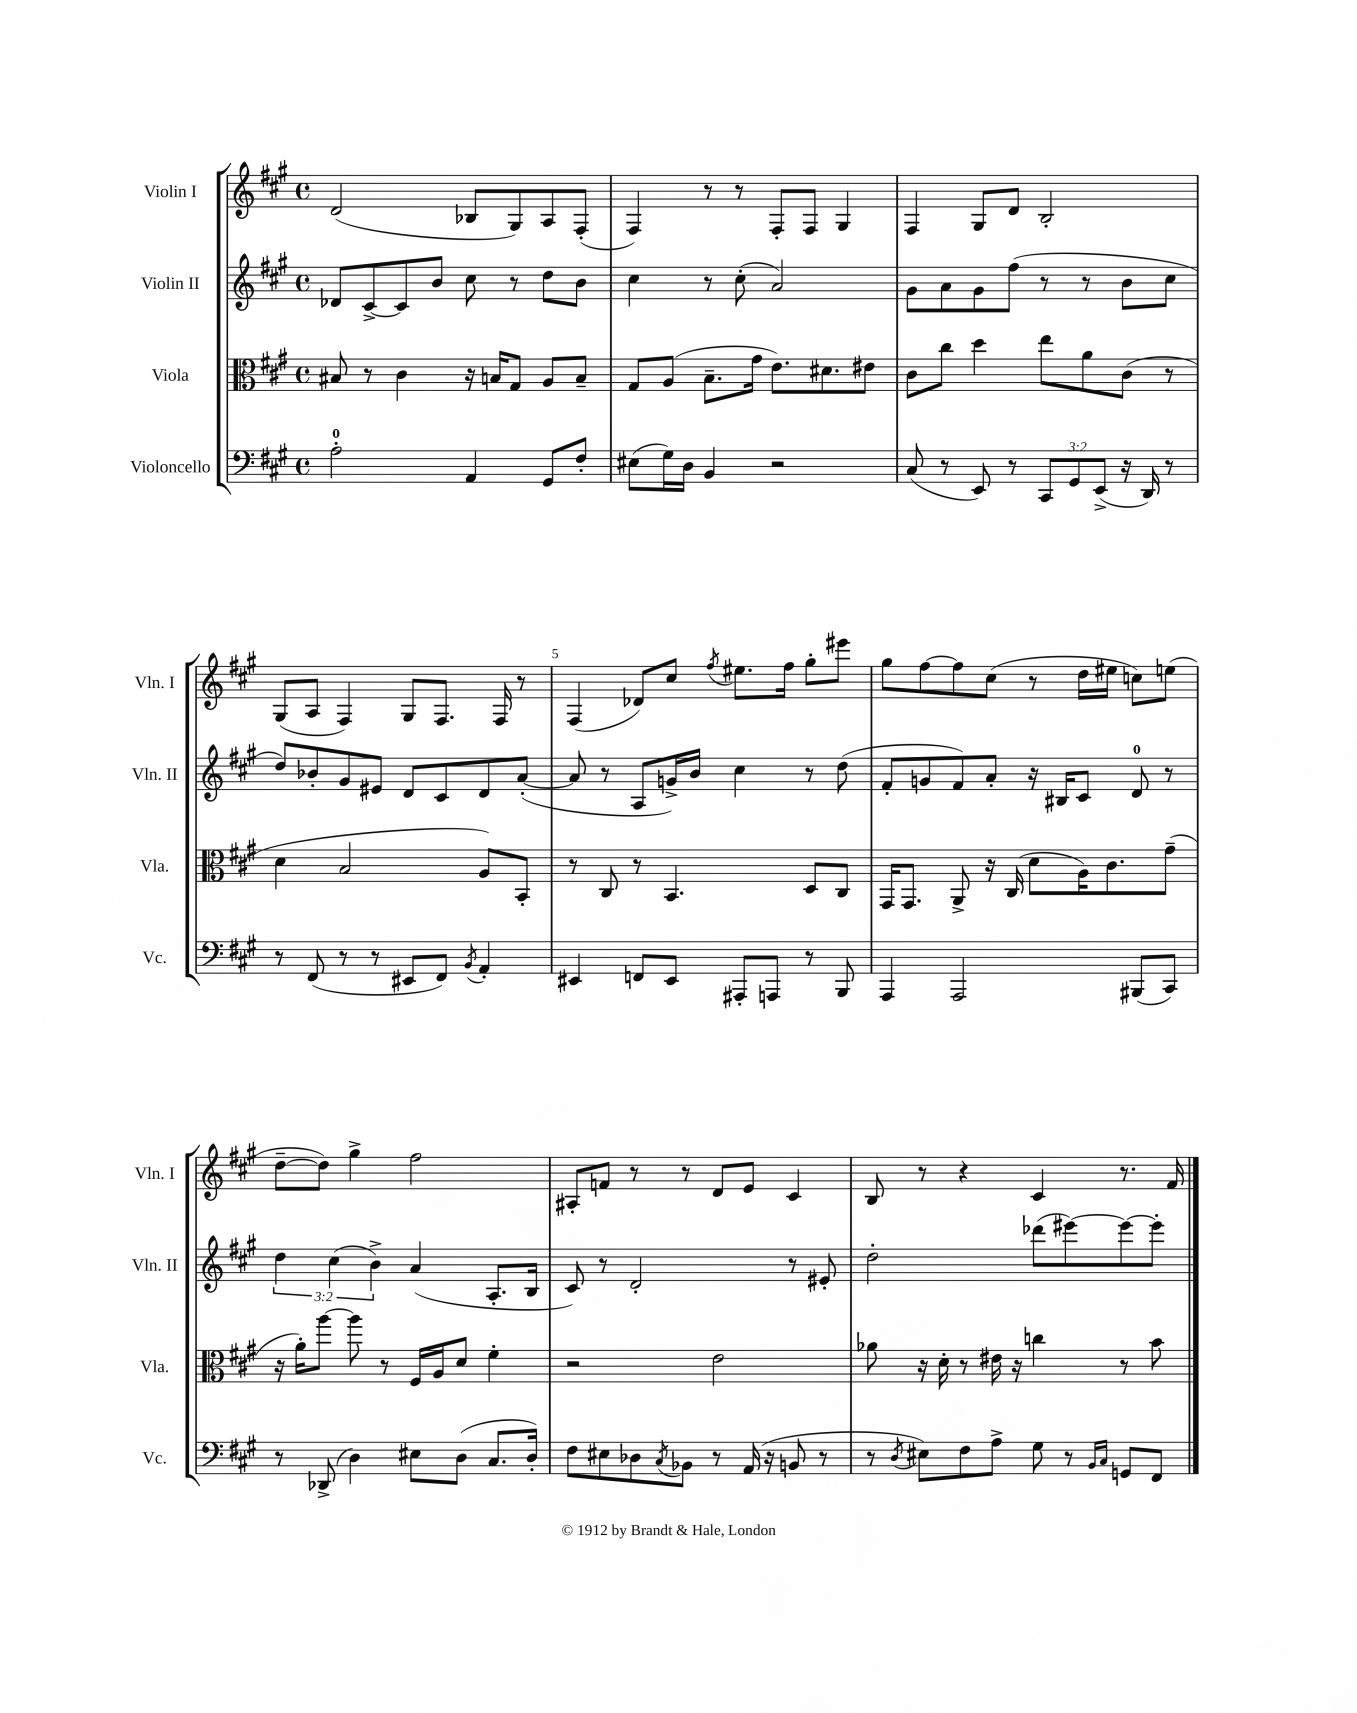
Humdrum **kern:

**kern	**kern	**kern	**kern
*part4	*part3	*part2	*part1
*staff4	*staff3	*staff2	*staff1
*I"Violoncello	*I"Viola	*I"Violin II	*I"Violin I
*I'Vc.	*I'Vla.	*I'Vln. II	*I'Vln. I
*clefF4	*clefC3	*clefG2	*clefG2
*k[f#c#g#]	*k[f#c#g#]	*k[f#c#g#]	*k[f#c#g#]
*M4/4	*M4/4	*M4/4	*M4/4
*met(c)	*met(c)	*met(c)	*met(c)
=1	=1	=1	=1
2A'\	8B#X/	8d-X/L	(2d/
.	8r	[8c#^/	.
.	4c#\	8c#/]	.
.	.	8b/J	.
4AA/	16r	8cc#\	8B-X/L
.	16Bn/KL	.	.
.	8G#/J	8r	8G#/)
8GG#/L	8A/L	8dd\L	8A/
8F#'/J	8B~/J	8b\J	(8F#'/J
=2	=2	=2	=2
(8E#X\L	8G#/L	4cc#\	4F#/)
16G#\L)	(8A/J	.	.
16D\JJ	.	.	.
4BB/	8.B~\L	8r	8r
.	.	(8cc#'\	8r
.	16g#\Jk	.	.
2r	8.e\L)	2a/)	8F#'/L
.	.	.	8F#/J
.	8.d#X\	.	.
.	.	.	4G#/
.	8e#X\J	.	.
=3	=3	=3	=3
(8C#/	8c#\L	8g#\L	4F#/
8r	8cc#\J	8a\	.
8EE/)	4dd\	8g#\	8G#/L
8r	.	(8ff#\J	8d/J
12CC#/L	8ee\L	8r	2B'/
12GG#/	.	.	.
.	8a\	8r	.
(12EE^/J	.	.	.
16r	(8c#\J	8b\L	.
16DD/)	.	.	.
8r	8r	8cc#\J	.
!!LO:LB:g=z
=4	=4	=4	=4
8r	4d\	8dd/L)	(8G#/L
(8FF#/	.	8b-X'/	8A/J
8r	2B/	8g#/	4F#/)
8r	.	8e#X/J	.
8EE#X/L	.	8d/L	8G#/L
8FF#/J)	.	8c#/	8.F#/J
8qBB/	.	.	.
4AA'/	8A/L)	8d/	.
.	.	.	16F#/
.	8BB'/J	([8a'/J	8r
=5	=5	=5	=5
4EE#X/	8r	8a/]	(4F#/
.	8C#/	8r	.
8FFn/L	8r	8A/L	8d-X/L)
8EE#/J	4.BB/	16gn^/L)	8cc#/J
.	.	16b/JJ	.
.	.	.	8qff#/
8AAA#X'/L	.	4cc#\	8.ee#X\L
8AAAn/J	.	.	.
.	.	.	16ff#\Jk
8r	8D/L	8r	8gg#'\L
8BBB/	8C#/J	(8dd\	8eee#X\J
=6	=6	=6	=6
4AAA/	16GG#/KL	8f#'/L	8gg#\L
.	8.GG#/J	.	.
.	.	8gn/	[8ff#\
2AAA/	8AA^/	8f#/)	8ff#\]
.	16r	8a'/J	(8cc#\J
.	(16C#/	.	.
.	8d\L	16r	8r
.	.	16B#X/KL	.
.	16A\K)	8c#/J	16dd\LL
.	8.c#\	.	16ee#X\JJ
(8BBB#X/L	.	8d/	8ccn\L)
8CC#/J)	(8g#~\J	8r	(8een\J
!!LO:LB:g=z
=7	=7	=7	=7
8r	16r	6dd\	[8dd~\L
.	16a'\KL)	.	.
(8DD-X^/	[8aa\J	.	8dd\J])
.	.	(6cc#\	.
4D\)	8aa\]	.	4gg#^\
.	.	6b^\)	.
.	8r	.	.
8E#X\L	16F#/LL	(4a/	2ff#\
.	16A/J	.	.
(8D\J	8d/J	.	.
8.C#/L	4f#'\	8.A'/L	.
16D'/Jk)	.	16B/Jk	.
=8	=8	=8	=8
8F#\L	2r	8c#/)	8A#X'/L
8E#X\	.	8r	8fn/J
8D-X\	.	2d'/	8r
8qC#/	.	.	.
8BB-X\J	.	.	8r
8r	2e\	.	8d/L
(16AA/	.	.	8e/J
16r	.	.	.
8BBn/	.	8r	4c#/
8r	.	8e#X'/	.
=9	=9	=9	=9
8r	8a-X\	2dd'\	8B/
8qD/	.	.	.
8E#X\L)	16r	.	8r
.	16d'\	.	.
8F#\	8r	.	4r
8A^\J	16e#X\	.	.
.	16r	.	.
8G#\	4ccn\	(8ddd-X\L	4c#/
8r	.	[8eee#X\)	.
16qqBB/LL	.	.	.
16qqC#/JJ	.	.	.
8GGn/L	8r	8eee#\_	8.r
8FF#/J	8b\	8eee#'\J]	.
.	.	.	16f#/
==	==	==	==
*-	*-	*-	*-
